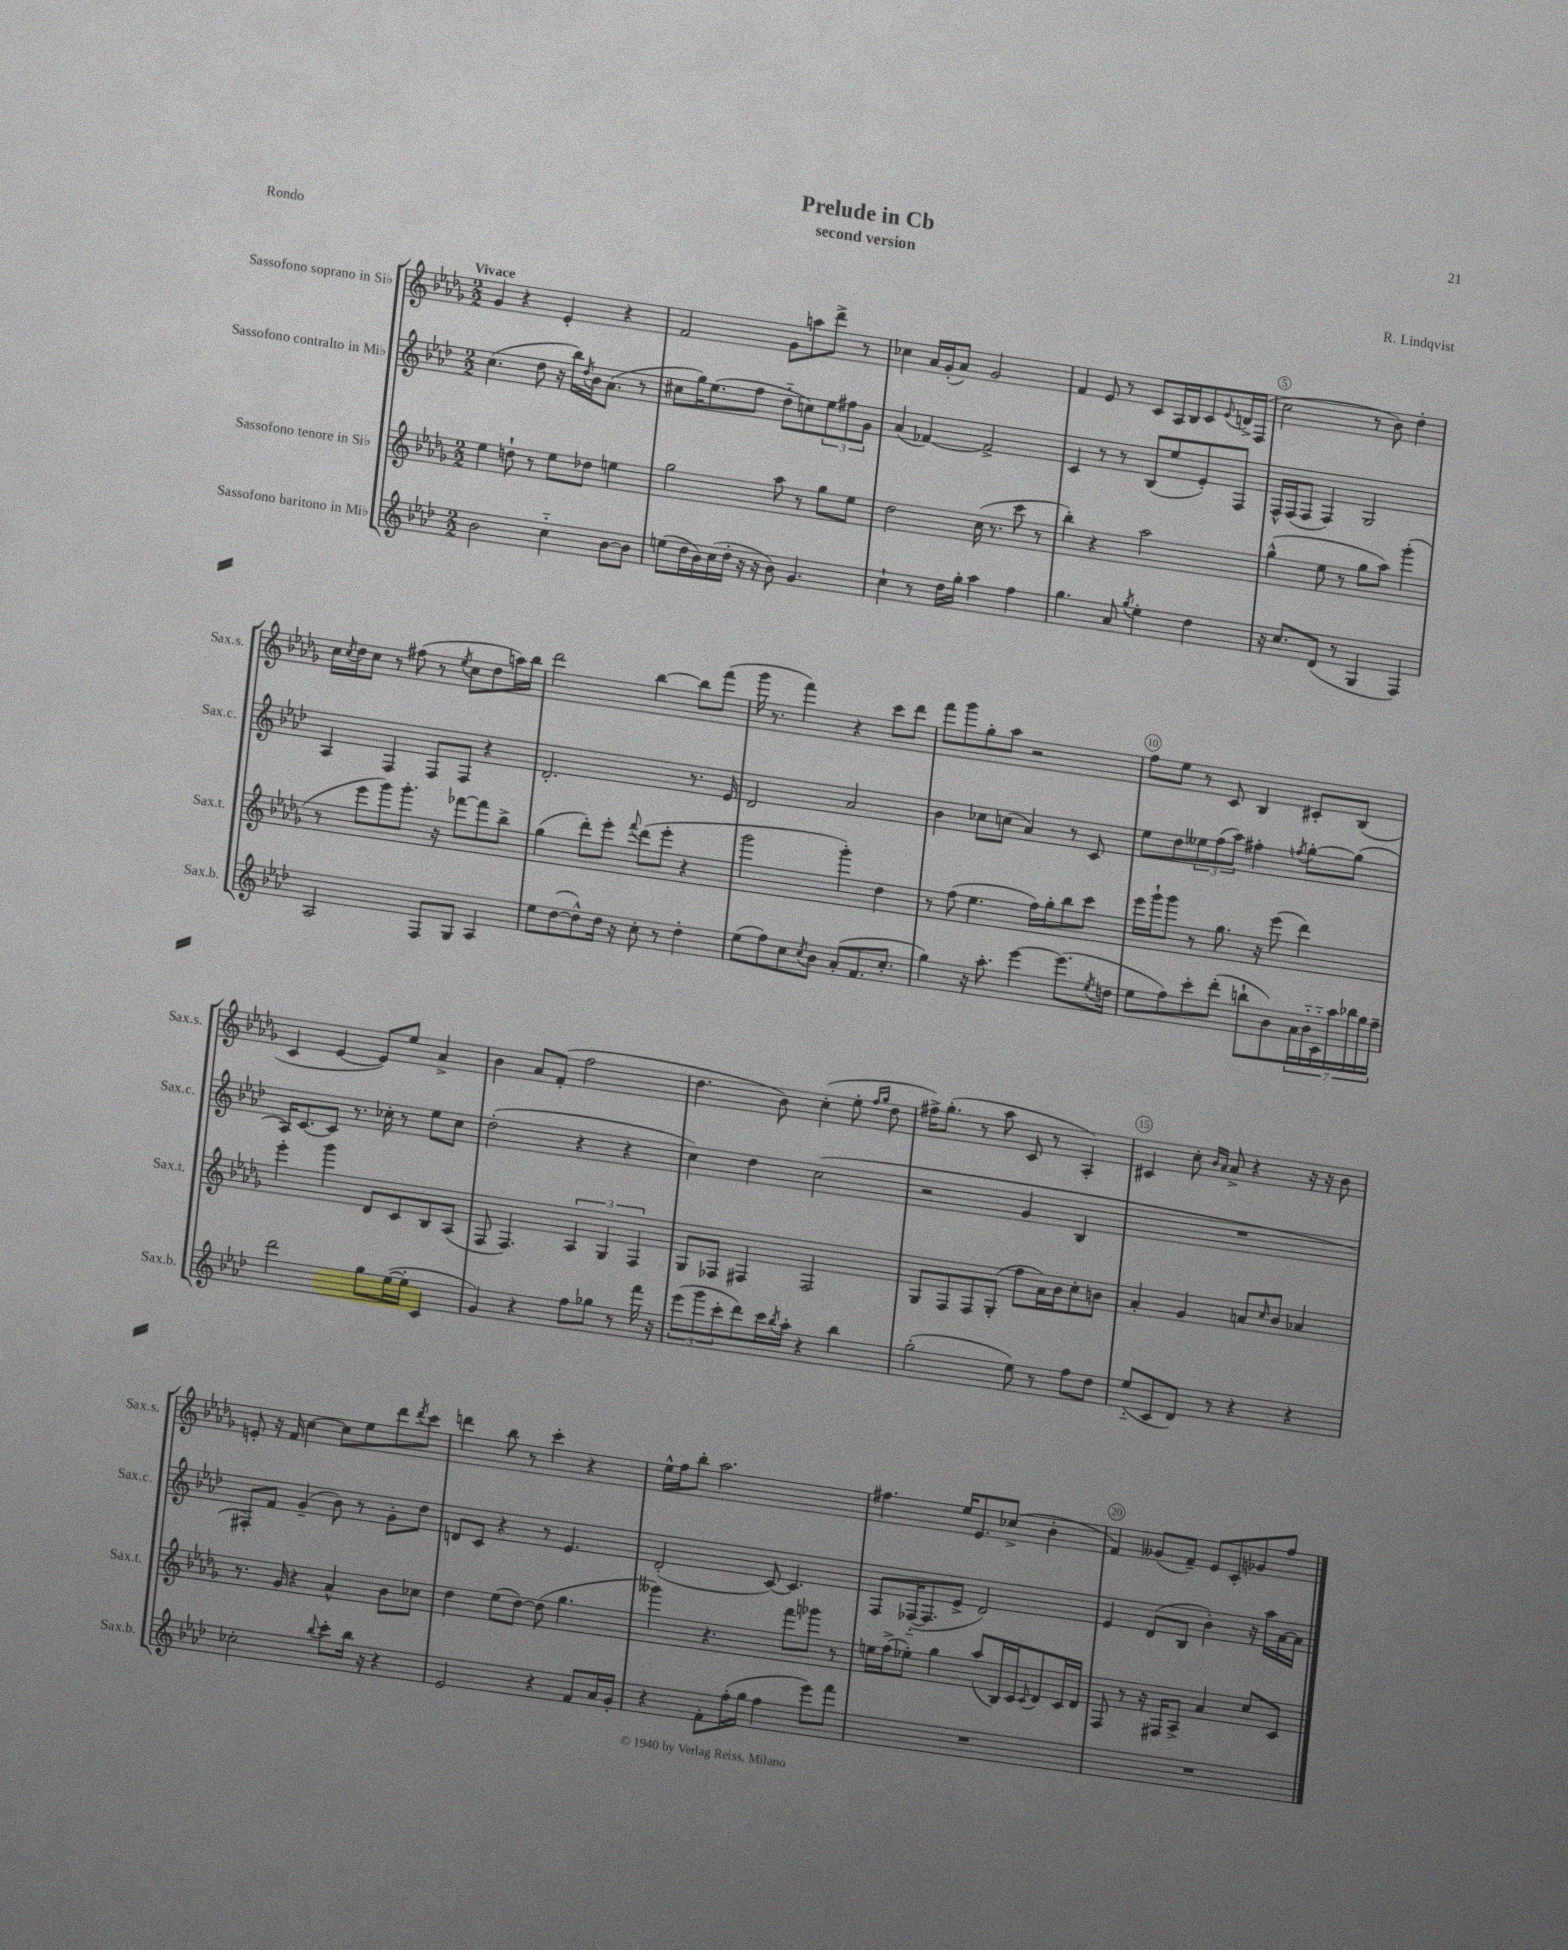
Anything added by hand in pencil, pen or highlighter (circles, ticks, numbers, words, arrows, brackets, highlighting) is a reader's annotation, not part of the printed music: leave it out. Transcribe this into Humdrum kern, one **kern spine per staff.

**kern	**kern	**kern	**kern
*part4	*part3	*part2	*part1
*staff4	*staff3	*staff2	*staff1
*I"Sassofono baritono in Mi♭	*I"Sassofono tenore in Si♭	*I"Sassofono contralto in Mi♭	*I"Sassofono soprano in Si♭
*I'Sax.b.	*I'Sax.t.	*I'Sax.c.	*I'Sax.s.
*clefG2	*clefG2	*clefG2	*clefG2
*k[b-e-a-d-]	*k[b-e-a-d-g-]	*k[b-e-a-d-]	*k[b-e-a-d-g-]
*M2/2	*M2/2	*M2/2	*M2/2
=1	=1	=1	=1
!	!	!	!LO:TX:a:B:t=Vivace
2b-\	4ee-\	(4.cc\	4g-/
.	8ddn`\	.	4r
.	8r	8dd-\	.
4cc\	8ee-\L	16r	4e-'/
.	.	16bb-\LL)	.
.	.	8qdd-/	.
.	8dd-X\J	16b-\J	.
.	.	(8.a-\J	.
[8b-\L	4een\	.	4r
8b-\J]	.	8r	.
=2	=2	=2	=2
(8een\L	2gg-\	8cc#X\L	2f/
16dd-\L	.	16gg\K)	.
16b-\)	.	(8.ee-\	.
(16cc\	.	.	.
16dd-'\JJ	.	.	.
16r	.	8ff\J	.
16r	.	.	.
8b-\)	8aa-\	8dd-\L	8g-\L
4.g/	8r	8ccn\)	8aan\
.	8gg-\L	12ee-\	8ddd-^\J
.	.	12ff#X\	.
.	8ee-\J	.	8r
.	.	12g\J	.
=3	=3	=3	=3
4cc`\	2dd-\	(4a-/	4cc-X\
8r	.	[4f-X/)	16a-/LL
.	.	.	(16g-'/J
16dd-\LL	.	.	8a-/J)
16gg'\JJ	.	.	.
4aa-\	(16cc\	2f-^/]	2g-/
.	8.r	.	.
4ff\	8ccc\	.	.
.	8r	.	.
=4	=4	=4	=4
4.gg\	4bb-'\)	4c/	4f/
.	4r	8r	8e-/
8a-/	.	8r	8r
8qgg/	.	.	.
4ee-'\	2aa-\	(8B-/L	8c/L
.	.	8ee-/	16A-/L
.	.	.	16B-/J
4dd-\	.	8e-'/)	8c/
.	.	.	8qqe-/
.	.	8F/J	16dn^/L
.	.	.	(16F/JJ
=5	=5	=5	=5
16r	(4gg-^^\	16F^^/LL	2cc\
8.cc/L	.	(16F/J	.
.	.	8F/J	.
(8d-/J	8ee-\	4F/)	.
8r	8r	.	.
4G/	8gg-\L	2G/	8r
.	8aa-\J)	.	8b-\)
4F/)	(4ggg-'\	.	4dd-'\
!!LO:LB:g=z
=6	=6	=6	=6
2A-/	8r	4A-/	16cc\LL
.	.	.	8qcc/
.	.	.	16dd-\J
.	8eee-\L	.	8cc\J
.	8ggg-\)	4F/	8r
.	8.ggg-'\J	.	(8ff#X\
8F/L	.	8F/L	8r
.	16r	.	.
.	.	.	8qee-/
8G/J	[8fff-X\L	8F/J	8cc\L
4A-/	8fff-\]	4r	8dd-\
.	8bb-^\J	.	16aan\L)
.	.	.	16bb-\JJ
=7	=7	=7	=7
8ee-\L	(4gg-\	2.d-'/	2ddd-\
([8dd-\	.	.	.
8dd-^^\])	8ddd-'\L)	.	.
16dd-\Jk	8eee-'\J	.	.
16r	.	.	.
.	8qqfff/	.	.
8cc'\	(8ddd-\L	.	[4bb-\
8r	8eee-'\J	.	.
4dd-'\	4r	8.r	8bb-\L]
.	.	.	(8fff\J
.	.	16e-/	.
=8	=8	=8	=8
(8ee-\L	2ggg-\	2d-/	16ggg-\
.	.	.	8.r
8ff\)	.	.	.
8cc\	.	.	4fff\)
8qcc/	.	.	.
8b-\J	.	.	.
(8a-'/L	4ggg-'\)	2a-/	4r
8.f/	.	.	.
.	4dd-\	.	8ccc\L
8.cc'/J	.	.	.
.	.	.	8ddd-\J
=9	=9	=9	=9
4gg\)	8r	4b-\	8fff\L
.	(8ff\	.	8ggg-\
16r	4.ee-\	8cc-X\L	8gg-'\
8.aa-'\	.	.	.
.	.	(8ccn\J	8aa-\J
[4eee-\	.	4a-/)	2r
.	16ff\LL)	.	.
.	16gg-'\J	.	.
(8.eee-\L]	8bb-\	8r	.
.	8ccc\J	8c/	.
8qee-/	.	.	.
16ddn\Jk	.	.	.
=10	=10	=10	=10
8ee-\L	16eee-\LL	8ee-\L	8ff\L
.	16ggg-`\J	.	.
8ff\)	8ggg-\J	8dd-\	8ee-\J
8ccc'\	8r	12ee--X\	8r
.	.	(12ff\	.
(8ddd-'\J	8.gg-\	.	8c/
.	.	12aa-\J)	.
8bbn`\L	.	4ff#X'\	4B-/
.	16r	.	.
8b-\)	(8eee-\	.	.
.	.	8qffn/	.
28a-\L	4ddd-\)	[8gg'\L	8c#X'/L
28b-\	.	.	.
28c\	.	.	.
28aa-\	.	.	.
.	.	(8gg\J]	(8B-/J
28bb-X\	.	.	.
28gg\	.	.	.
28ff~\JJ	.	.	.
!!LO:LB:g=z
=11	=11	=11	=11
2ddd-\	4eee-'\	16A-/KL)	4c/
.	.	[8.c/	.
.	4ggg-\	8c/J]	[4e-/
.	.	8.r	.
8gg\L	8d-/L	.	8e-/L])
.	.	16cc-X'\	.
([16ee-\L	8c/	8r	8ee-/J
16ee-'\JJ]	.	.	.
4c/	8B-/	8ee-\L	4a-^/
.	(8A-/J	8cc-\J	.
=12	=12	=12	=12
4g/)	8F/	(2dd-'\	4b-\
.	4.F/)	.	.
4r	.	.	8a-/L
.	.	.	(8f'/J
8ff\L	6A-/	4r	2ff\
8gg-X\J	.	.	.
.	6G-/	.	.
8r	.	4r	.
.	6F/	.	.
16fff\	.	.	.
16r	.	.	.
=13	=13	=13	=13
(12eee-\L	8G-/L	4cc\)	4.dd-\
12ggg\	.	.	.
.	8F-X/J	.	.
12ccc'\	.	.	.
8ddd-\)	4F#X/	4dd-\	.
16ccc\L	.	.	8b-\)
8qbb-/	.	.	.
16aa-'\JJ	.	.	.
4r	2F#/	(2cc\	(4cc'\
4bb-\	.	.	8ee-'\
.	.	.	16qqff/LL
.	.	.	16qqgg-/JJ
.	.	.	8dd-\
=14	=14	=14	=14
(2gg'\	8G-/L	2r	16ff#X^\KL)
.	.	.	(8.gg-'\J
.	8F/	.	.
.	8F/	.	8r
.	(8G-'/J	.	8aa-\
8ee-\)	8ff\L	4g/	8c/
8r	16a-\L)	.	8r
.	16b-\J	.	.
8ff\L	8cc'\	4B-/	4A-'/)
8dd-\J	8bn\J	.	.
=15	=15	=15	=15
(8ee-/L	4a-'/	1r	4c#X/
8c/	.	.	.
8d-/J)	4g-/	.	8cc'\
.	.	.	16qqb-/LL
.	.	.	16qqa-/JJ
8r	.	.	8a-^/
4r	8an/L	.	4r
.	16qqcc/	.	.
.	8b-/J	.	.
4r	4a-X/	.	16r
.	.	.	16r
.	.	.	8b-\
!!LO:LB:g=z
=16	=16	=16	=16
2cc-X'\	8.r	8F#X'/L)	8en'/
.	.	8f/J	16r
.	16g-/	.	16f/
.	4r	(4g~/	[4cc\
8qqbb-/	.	.	.
8ccc'\L	4a-^^/	8b-\)	8cc\L]
16bb-\Jk	.	8r	8ee-\
16r	.	.	.
4r	8b-\L	8g'\L	8ddd-\
.	.	.	8qddd-/
.	8cc-X\J	8dd-\J	8ccc\J
=17	=17	=17	=17
2e-/	4dd-\	8dn/L	4dddn\
.	.	8c/J	.
.	(8ee-\L	4r	8bb-\
.	[8dd-\J)	.	8r
4r	(8dd-\]	8r	4ccc'\
.	4.gg-\	4.e-/	.
8f/L	.	.	4r
16a-/L	.	.	.
16g'/JJ	.	.	.
=18	=18	=18	=18
4r	4ggg--X\)	(2d-'/	16ee-^^\LL
.	.	.	16ff\J
.	.	.	8bb-'\J
8f'\L	4.r	.	2.aa-\
(16ff'\L	.	.	.
16gg\JJ	.	.	.
4ff\	.	[8c/)	.
.	8fff\L	4.c/]	.
8eee-\L)	8ggg-X\J	.	.
8fff\J	8r	.	.
=19	=19	=19	=19
1r	16een\LL	8F/L	4.ff#X\
.	(16ff^\J	.	.
.	8ee-X'\J)	([16F-X/K	.
.	.	8.F-/]	.
.	4gg-\	.	.
.	.	8e-^/J	16ee-/KL
.	.	.	8.e-/
.	(8aa-/L	2d-/)	.
.	16B-/L)	.	(8cc-X^/J
.	16c/J	.	.
.	8qqc/	.	.
.	8d-/	.	4b-'\
.	16c/L	.	.
.	16d-/JJ	.	.
=20	=20	=20	=20
1r	8F/	4e-/	4f/)
.	8r	.	.
.	16r	(8d-/L	(8g--X/L
.	16F#X/KL	.	.
.	8A-^/J	8B-/J	8f~/J)
.	4a-/	4b-'\)	8e-/L
.	.	.	8c'/
.	8cc/L	16r	8g-X/
.	.	16aa-\LL	.
.	8c/J	[16a-\	8ff/J
.	.	16a-\JJ]	.
==	==	==	==
*-	*-	*-	*-
